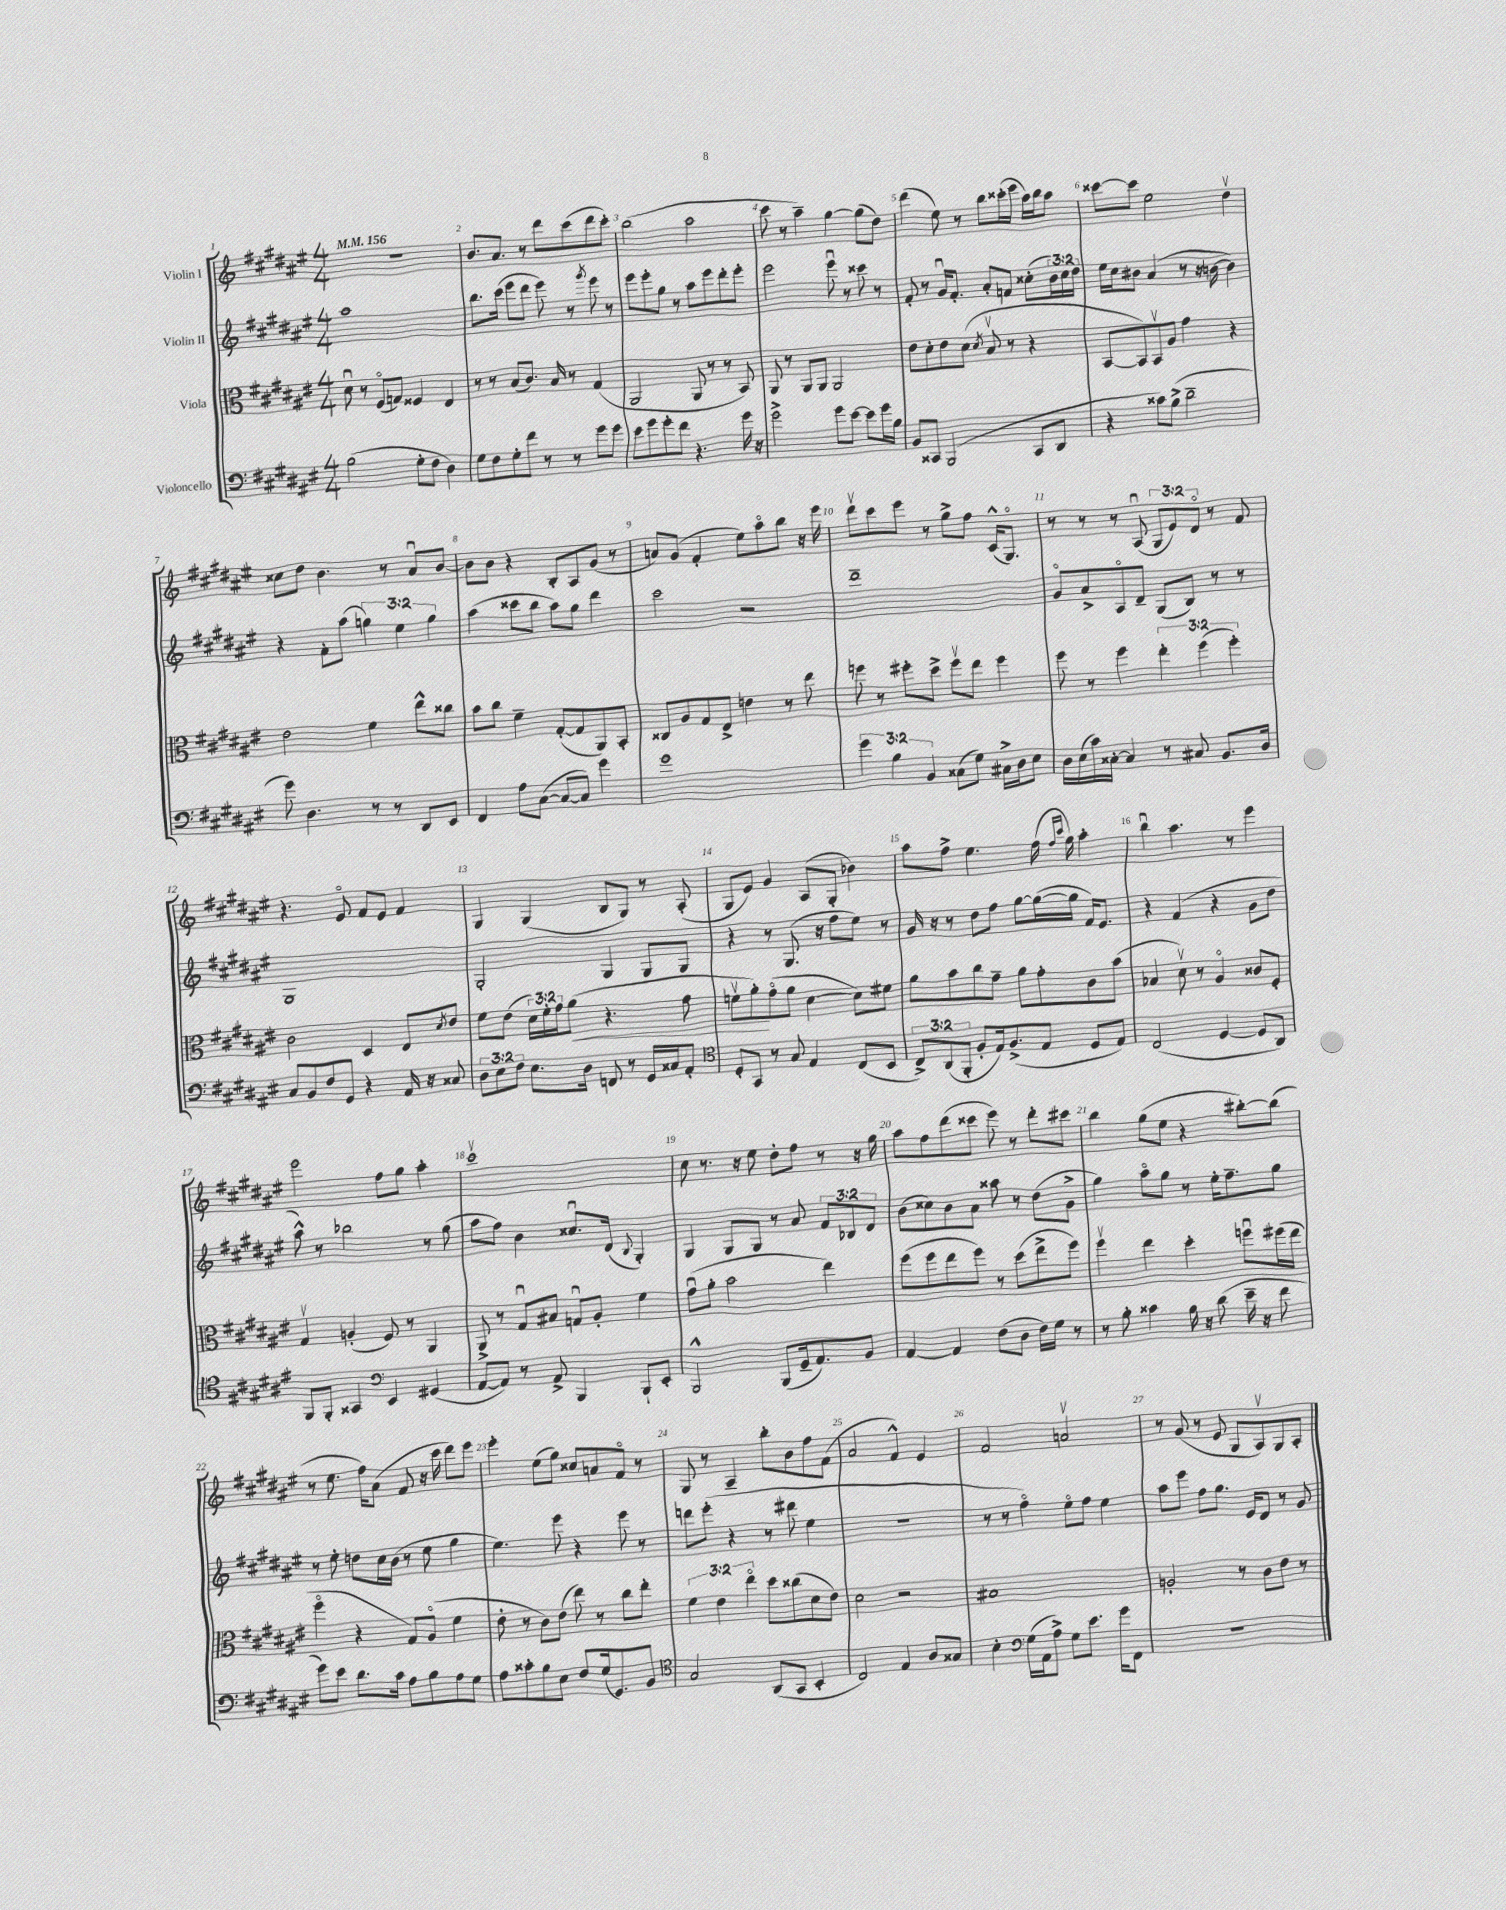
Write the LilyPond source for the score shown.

<<
\new StaffGroup <<
\new Staff = "s0" \with { instrumentName = "Violin I" } {
    \clef treble \key fis \major \numericTimeSignature \time 4/4 \override Staff.TupletNumber.text = #tuplet-number::calc-fraction-text \tempo 4 = 156
    r1 |
    b'8. ais'8. r8 dis'''8 cis'''8( dis'''8 cis'''8-.) |
    b''2( ais''2 |
    cis'''8 r8 ais''4--) gis''4~ gis''8( dis''8) |
    dis'''4( eis''8) r8 b''8 cisis'''16-.( eis'''16 ais''16) b''16 ais''8 |
    cisis'''8~ cisis'''8 eis''2 dis''4\upbow |
    cisis''8 dis''8 b'4. r8 ais'8\downbow b'8~ |
    b'8 b'8 r4 b8-. ais8 gis'8( r8 |
    a'8) gis'8( fis'4-. eis''8) ais''8\flageolet b''8 r16 eis'''16 |
    dis'''8\upbow cis'''8 eis'''8 r8 gis''8-> fis''8 cis'16-^( gis8.\flageolet) |
    r8 r8 r8 ais8\downbow( \tuplet 3/2 { gis8 eis'8) dis'8\flageolet } r8 fis'8 |
    r4. eis'8\flageolet fis'8 eis'8 fis'4 |
    gis4 gis4( b8 gis8) r8 ais8-.( |
    gis8 eis'8) gis'4 ais8( gis8-. bes'4) |
    ais''8 fis''8-> eis''4. fis''16( \grace { fis''16 cis'''16 } gis''16) ais''4-. |
    b''4\downbow ais''4. r8 eis'''4 |
    eis'''2 fis''8 gis''8 ais''4-. |
    cis'''1\upbow |
    cis''8 r8. r16 eis''8 dis''8-. fis''8 r8 r16 gis''16 |
    ais''8 fis''8 dis'''8( cisis'''8 eis'''8) r8 dis'''8-. cis'''8 |
    b''4 gis''8( eis''8 r4 bis''8~-.) bis''8( |
    r8 eis''8. fis''16) ais'8( fis'8 r16 cis'''16 dis'''8) eis'''8 |
    eis'''4-. eis''8( gis''8) cisis''8 a'8 fis'8\flageolet r8 |
    gis8 r8 ais4-- b''8-. b'8 fis''8 fis'8( |
    ais'2 fis'4-^) eis'4 |
    fis'2 a'2\upbow |
    r8 gis'8( r8 eis'8 gis8 ais8\upbow) gis8 ais8-. \bar "|." |
}
\new Staff = "s1" \with { instrumentName = "Violin II" } {
    \clef treble \key fis \major \numericTimeSignature \time 4/4 \override Staff.TupletNumber.text = #tuplet-number::calc-fraction-text
    ais''1 |
    b''8. cis'''16( eis'''8 dis'''8 eis'''8) r8 \acciaccatura { gis'''8 } eis'''8 r8 |
    eis'''8 eis'''8-. gis''8 r8 ais''8 eis'''8 dis'''8-. eis'''8-. |
    eis'''2 eis'''8\downbow r8 cisis'''8 r8 |
    fis'8-. r8 gis'16\downbow fis'8.-. ais'8-. f'8 cisis''8-.( \tuplet 3/2 { b'16) cisis''16 dis''16 } |
    eis''16 cis''16 bis'8 ais'4( r8 r16 b'16~ b'4) |
    r4 fis'8-. ais''8( \tuplet 3/2 { g''4) eis''4 g''4 } |
    ais''4( cisis'''8 b''8 ais''8) gis''8 dis'''4 |
    cis'''2 r2 |
    dis'''1-- |
    gis'8\flageolet ais'8-> ais8\flageolet dis'8-- gis8( b8) r8 r8 |
    gis1 |
    gis2-. gis4 gis8 gis8 |
    r4 r8 gis8.( r16 fis''8 eis''8) r8 |
    gis'16 r16 r8 dis''8 fis''8 gis''8~ gis''16~( gis''16 fis'16) eis'8. |
    r4 fis'4( r4 gis'8 dis''8 |
    ais''8-^) r8 bes''2 r8 gis''8( |
    ais''8 fis''8) b'4 cisis''8.\downbow dis'16( \appoggiatura { b8 } gis4-.) |
    gis4 gis8 gis8 r8 ais'8 \tuplet 3/2 { fis'8 bes8 dis'8 } |
    b'8( cisis''8) b'8 ais'8 aisis''8 r8 dis''8( gis'8-> |
    gis''4) ais''8\flageolet gis''8 r8 eis''16-. fis''8.-- gis''8 |
    r8 eis''8-. d''8 cis''16 b'16( r8 eis''8 gis''4 |
    eis''4.) eis'''8 r4 eis'''8 r8 |
    d'''8 eis'''8-.( r4 r8 dis'''8 eis''4 |
    R1 |
    r8 r8 fis''4\flageolet) eis''8\flageolet fis''8 eis''4 |
    ais''8 eis'''8 fis''8 gis''8. eis'16 dis'8 r8 gis'8 \bar "|." |
}
\new Staff = "s2" \with { instrumentName = "Viola" } {
    \clef alto \key fis \major \numericTimeSignature \time 4/4 \override Staff.TupletNumber.text = #tuplet-number::calc-fraction-text
    dis'8\downbow r8 fis8\flageolet( g8) fisis4 eis4 |
    r8 r8 b8( cis'8.) b16 r8 gis4( |
    ais,2 ais,8 r8 r8 b,8) |
    ais,8 r8 ais,8 ais,8 ais,2 |
    eis'8 dis'8-. eis'8 dis'8( \acciaccatura { dis'8 } b8\upbow r8 r4 |
    b,8~ b,8) b,8\upbow ais8 gis'4 r4 |
    eis'2 fis'4 eis''8-^ cisis''8 |
    b'8 cis''8 fis'4-- gis8~-.( gis8 ais,8) b,8-. |
    cisis8 ais8 gis8 eis8-> e'4 r8 eis''8 |
    f''8 r8 fis''8-. dis''8-> fis''8\upbow eis''8 fis''4 |
    fis''8 r8 fis''4 \tuplet 3/2 { eis''4-. fis''4( fis''4-.) } |
    cis'2 dis4 eis8 \acciaccatura { dis'8 } eis'8 |
    fis'8 eis'8( \tuplet 3/2 { dis'16) fis'16-. gis'16 } ais'8\<( r4. gis'8 |
    f'8\upbow ais'8-.\!) gis'8\flageolet( ais'8 dis'4~ dis'8) fis'8 |
    ais'8 b'8 cis''8 gis'8-- ais'8 gis'8-. cis'8 b'8( |
    bes4 dis'8\upbow) r8 ais4\flageolet cisis'8 fis8-. |
    gis4\upbow a4-.( fis8) r8 ais,4 |
    ais,8-> r8 gis8\downbow bis8 g8\downbow ais8-. fis'4 |
    gis'8\downbow( ais'8-. b'2 eis''4) |
    fis''8( fis''8 eis''8 fis''8) r8 dis''8( eis''8-> fis''8) |
    fis''4\upbow eis''4 dis''4-. f''8\downbow fis''16( eis''16 |
    fis''4\flageolet r4 gis8) ais8\flageolet( fis'4 |
    eis'8-. r8 cis'8) eis'8( eis''8) r8 cis''8 eis''8-. |
    \tuplet 3/2 { fis'4 eis'4 eis''4\flageolet } dis''8 cisis''8( dis'8 eis'8) |
    dis'2 r2 |
    bis1 |
    a2-. r8 cis'8 eis'8 r8 \bar "|." |
}
\new Staff = "s3" \with { instrumentName = "Violoncello" } {
    \clef bass \key fis \major \numericTimeSignature \time 4/4 \override Staff.TupletNumber.text = #tuplet-number::calc-fraction-text
    b2( gis8-. fis8 dis4) |
    gis8 fis8 gis8-. fis'8 r8 r8 gis'8 gis'8 |
    eis'8 gis'8 gis'8-. fis'8 r4. gis'16 r16 |
    gis'2-> gis'8 eis'8~ eis'8 gis'16 b16 |
    b,8 cisis,8 b,,2( cisis,8 dis,8 |
    r4 cisis'8) b8->( dis'2-- |
    gis'8) dis4. r8 r8 dis,8 eis,8 |
    fis,4 ais8 cis8~( cis8~ cis8) gis'4 |
    gis'1 |
    \tuplet 3/2 { gis'4 b4 b,4 } cisis8( gis8) cis16-> dis16 eis8 |
    dis16 eis16( cis'16) cisis16~-. cisis4 r8 cis8 b,8. dis16 |
    cis8 b,8 fis8 gis,8 r4 ais,16 r16 cisis8 |
    \tuplet 3/2 { dis8 eis8 fis8 } eis8. dis16 f,8 r8 gis,16 cisis16 ais,8-. |
    \clef tenor dis8-. gis,8 r8 gis8 eis4 cis8( b,8 |
    \tuplet 3/2 { cis8->) ais,8( fis,8-. } fis8-. eis16) fis8.->( eis8 dis8 eis8) |
    cis2( dis4~ dis8 ais,8) |
    fis,8 fis,8-. gisis,4 \clef bass eis,4 gis,4( |
    ais,8~ ais,8) r8 ais,8-> b,,4 b,,8-! eis,8-. |
    b,,2-^ b,,8( gis,16-- ais,8.) b,8 |
    ais,4~ ais,4 fis8( dis8 fis16) gis16 r8 |
    r8 b8-. cisis'4 b16 r16 dis'8( eis'16-- r16 fis'8 |
    gis'8) eis'8 dis'8. cis'16 ais8 b8 ais8 gis8 |
    ais8 cisis'8-. b8 eis8 fis8 gis16( gis,8.) b,8 |
    \clef tenor gis2 ais,8( gis,8 b,4-. |
    cis2) eis4 ais8 gisis8 |
    b4-. \clef bass gis16( ais,16 ais8->) gis8 eis'8. gis'16 fis,8 |
    R1 \bar "|." |
}
>>
>>
\layout { \context { \Score \override BarNumber.break-visibility = ##(#f #t #t) barNumberVisibility = #all-bar-numbers-visible } }
